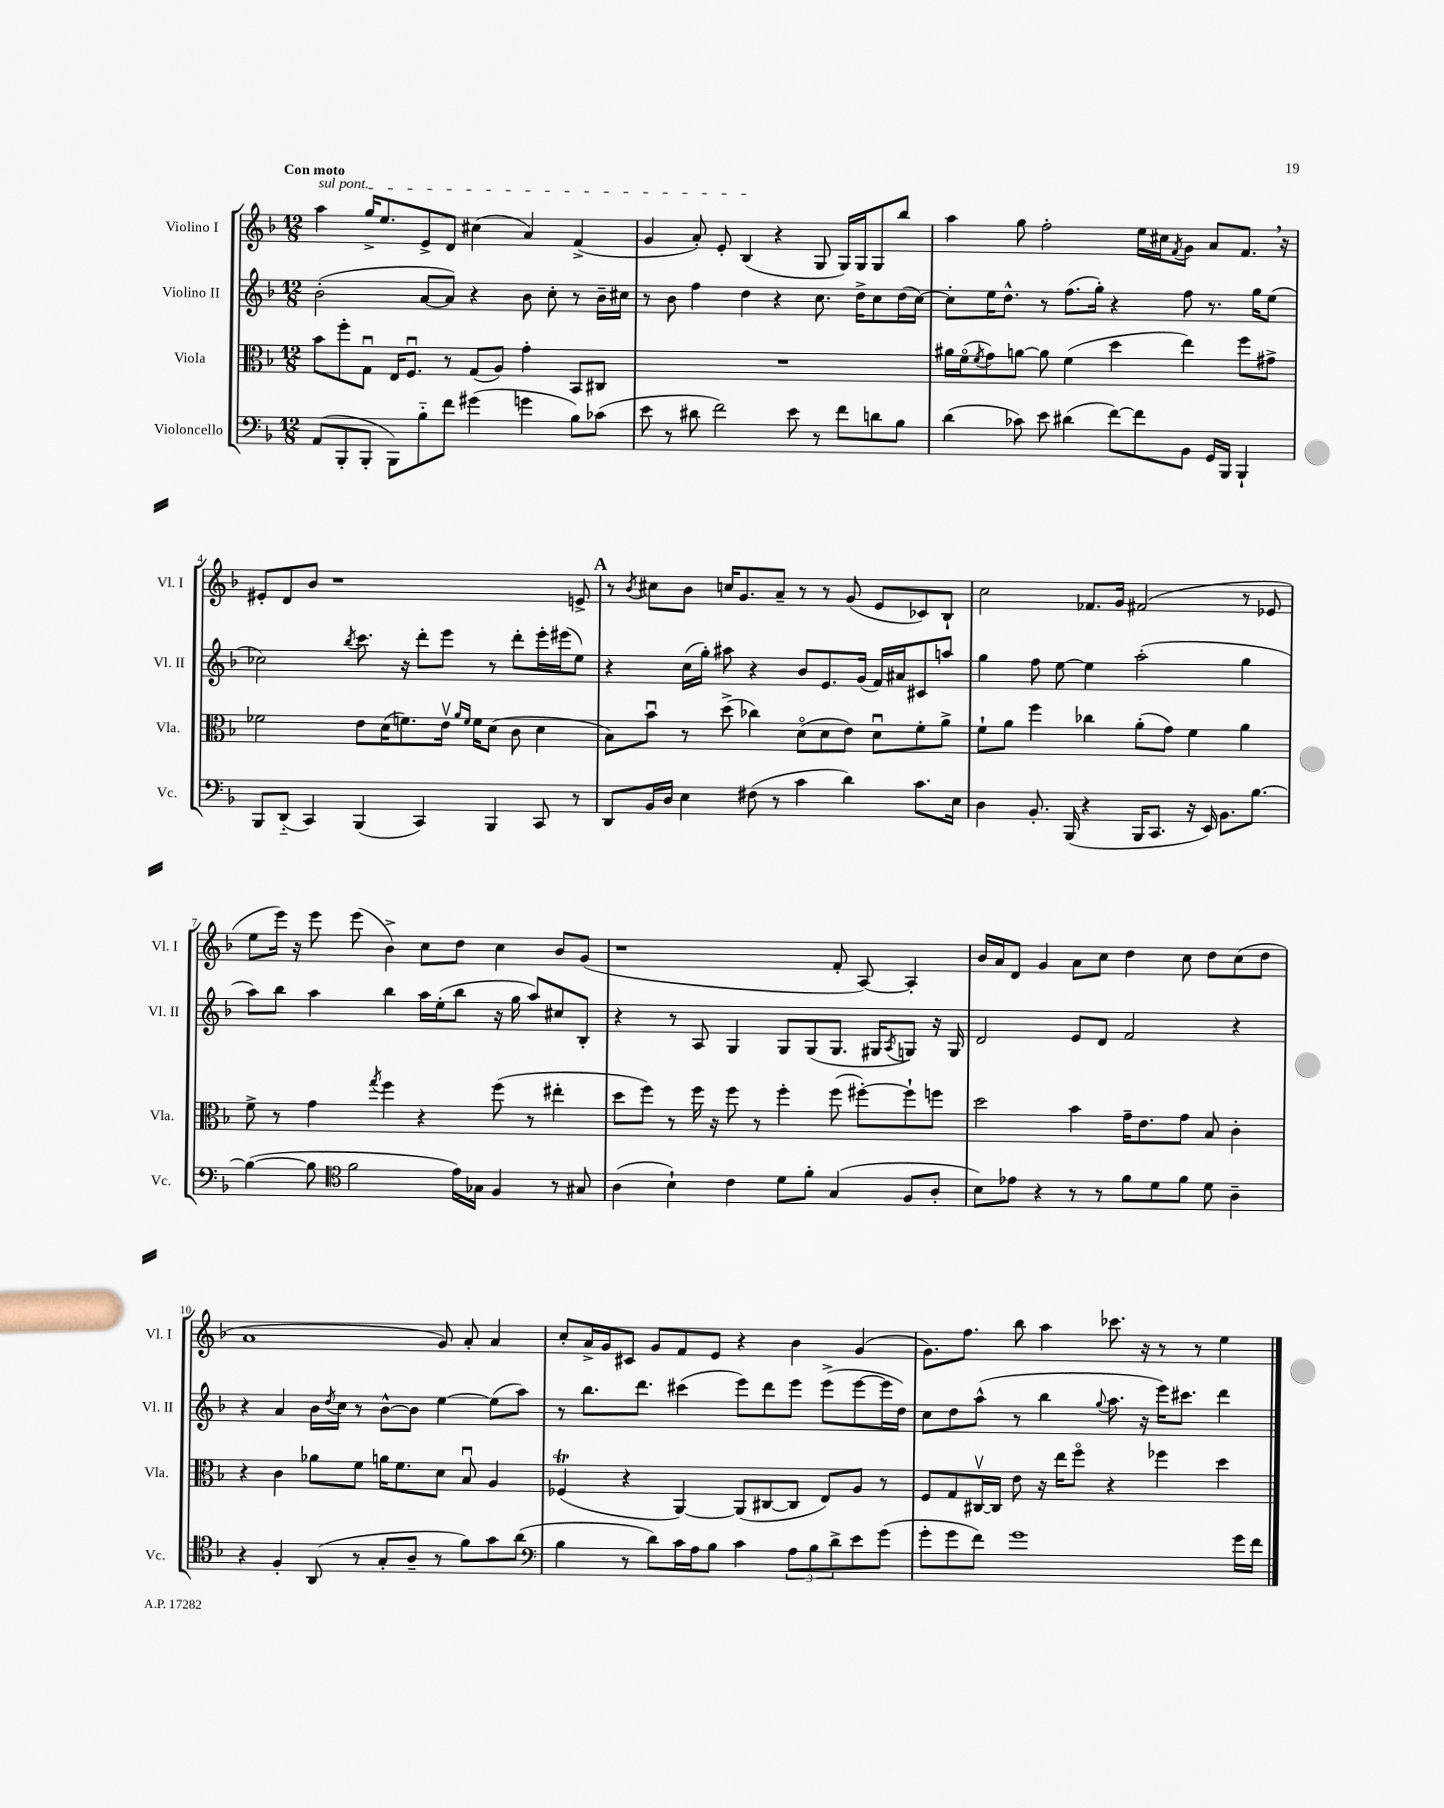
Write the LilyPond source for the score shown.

<<
\new StaffGroup <<
\new Staff = "s0" \with { instrumentName = "Violino I" shortInstrumentName = "Vl. I" } {
    \clef treble \key f \major \numericTimeSignature \time 12/8 \tempo "Con moto"
    \once \override TextSpanner.bound-details.left.text = \markup { \italic "sul pont." } a''4\startTextSpan g''16-> e''8. e'8-> d'8 cis''4( a'4) f'4->( |
    g'4 a'8-.) e'8-. bes4\stopTextSpan( r4 g8 g16) g16 g8 bes''8 |
    a''4 g''8 f''2-. e''16 cis''16 \acciaccatura { f'8 } g'8 a'8 f'8. \breathe r16 |
    eis'8-. d'8 bes'8 r1 e'8-> |
    \mark \markup { \bold "A" } r8 \acciaccatura { bes'8 } cis''8 bes'8 c''16 g'8. a'8-- r8 r8 g'8( e'8 ces'8) bes8-! |
    c''2 fes'8. g'16 fis'2( r8 ees'8 |
    e''8 e'''16) r16 e'''8 e'''8( bes'4->) c''8 d''8 c''4 bes'8 g'8( |
    r1 f'8-. a8~) a4-. |
    bes'16 a'16 d'8 g'4 a'8 c''8 d''4 c''8 d''8 c''8( d''8 |
    a'1 g'8) a'8-. a'4 |
    c''8-. a'16-> g'16 cis'8 g'8 f'8 e'8 r4 bes'4 g'4( |
    g'8.) f''8. bes''8 a''4 ces'''8. r16 r8 r8 e''4 \bar "|." |
}
\new Staff = "s1" \with { instrumentName = "Violino II" shortInstrumentName = "Vl. II" } {
    \clef treble \key f \major \numericTimeSignature \time 12/8
    bes'2-.( a'8~ a'8) r4 bes'8 c''8-. r8 bes'16-- cis''16 |
    r8 bes'8 f''4 d''4 r4 c''8. d''16-> c''8 d''16( c''16~) |
    c''8-. e''16 d''8.-^ r8 f''8.( g''16-.) r4 f''8 r8. g''16 e''8( |
    ces''2) \acciaccatura { bes''8 } c'''8. r16 d'''8-. e'''8 r8 d'''8-. e'''16-. eis'''16( e''8) |
    \mark \markup { \bold "A" } r4 c''16( g''16-.) ais''8 r4 bes'8 e'8. g'16( f'16) ais'16 cis'8 a''8 |
    g''4 f''8 e''8~ e''4 a''2-.( g''4 |
    a''8) bes''8 a''4 bes''4 a''16 e''16-.( bes''8 r16 g''16 a''8) cis''8 bes8-. |
    r4 r8 a8 g4 g8 g8( g8. gis16 \acciaccatura { a8 } g8) r16 g16 |
    d'2 e'8 d'8 f'2 r4 |
    r4 a'4 bes'16 \acciaccatura { d''8 } c''16 r8 bes'8~-^ bes'8 e''4~ e''8( a''8) |
    r8 bes''8. d'''8. cis'''4( e'''8) d'''8 e'''8 e'''8->( e'''8~ e'''16 d''16) |
    c''8 d''8 a''8-^( r8 bes''4 \appoggiatura { g''8 } a''8. r16 e'''16) cis'''8. d'''4 \bar "|." |
}
\new Staff = "s2" \with { instrumentName = "Viola" shortInstrumentName = "Vla." } {
    \clef alto \key f \major \numericTimeSignature \time 12/8
    bes'8 f''8-. g8\downbow e16 f8.\downbow r8 g8( a8) g'4-. bes,8 cis8 |
    R1. |
    ais'16 f'16\flageolet( \acciaccatura { f'8 } g'8) a'8~ a'8 f'4( d''4 e''4) f''8 gis'8-> |
    fes'2 e'8 d'16( f'8.) e'16\upbow \grace { a'16 f'16 } f'16 d'8( c'8 d'4 |
    \mark \markup { \bold "A" } bes8) bes'8\downbow r8 d''8->( ces''4) d'8\flageolet( d'8 e'8) d'8\downbow f'8-. a'8-> |
    f'8-! a'8 f''4 ces''4 a'8-.( g'8) f'4 a'4 |
    f'8-> r8 g'4 \acciaccatura { g''8 } f''4 r4 f''8( r8 eis''4-. |
    d''8 f''8) r8 f''16 r16 f''8 r8 f''4-. f''8( fis''8~-.) fis''8-! f''8 |
    d''2 bes'4 g'16-- e'8. g'8 bes8 c'4-. |
    r4 c'4 aes'8 f'8 a'16 f'8. d'8 bes8\downbow a4 |
    fes4\trill( r4 a,4~) a,8( cis8~ cis8 e8) a8 r8 |
    f8 g8 cis16~\upbow cis16 e'8 r16 e''16 f''8\flageolet r4 fes''4 d''4 \bar "|." |
}
\new Staff = "s3" \with { instrumentName = "Violoncello" shortInstrumentName = "Vc." } {
    \clef bass \key f \major \numericTimeSignature \time 12/8
    a,8( bes,,8-. bes,,8-. bes,,8) bes8-_ f'8 gis'4( g'4 bes8) ces'8( |
    e'8 r8 dis'8 f'2) e'8 r8 f'8 d'8 bes8 |
    d'4( ces'8) e'8 dis'4( f'8~) f'8 bes,8 g,16 bes,,16 bes,,4-! |
    bes,,8 d,8-_( c,4) bes,,4( c,4) bes,,4 c,8 r8 |
    \mark \markup { \bold "A" } d,8 bes,16 d16 e4 fis8( r8 c'4 d'4) c'8. e16 |
    d4 bes,8.-. bes,,16( r4 bes,,16 c,8. r16 e,16) bes,8. bes8.~ |
    bes4~( bes8 \clef tenor f'2 e'16) ges16 f4 r8 gis8 |
    a4( bes4-!) c'4 d'8 f'8-. g4( f8 a8-. |
    bes8) ees'8 r4 r8 r8 f'8 d'8 f'8 d'8 a4-- |
    r4 f4-. a,8( r8 g8-. a8-- r8 f'8) g'8 a'8( |
    \clef bass bes4 r8 d'8) c'16 a16 bes8 c'4 \tuplet 3/2 { a8 bes8 d'8-> } e'8 g'8( |
    g'8-. g'8 f'8) g'1 g'16 f'16 \bar "|." |
}
>>
>>
